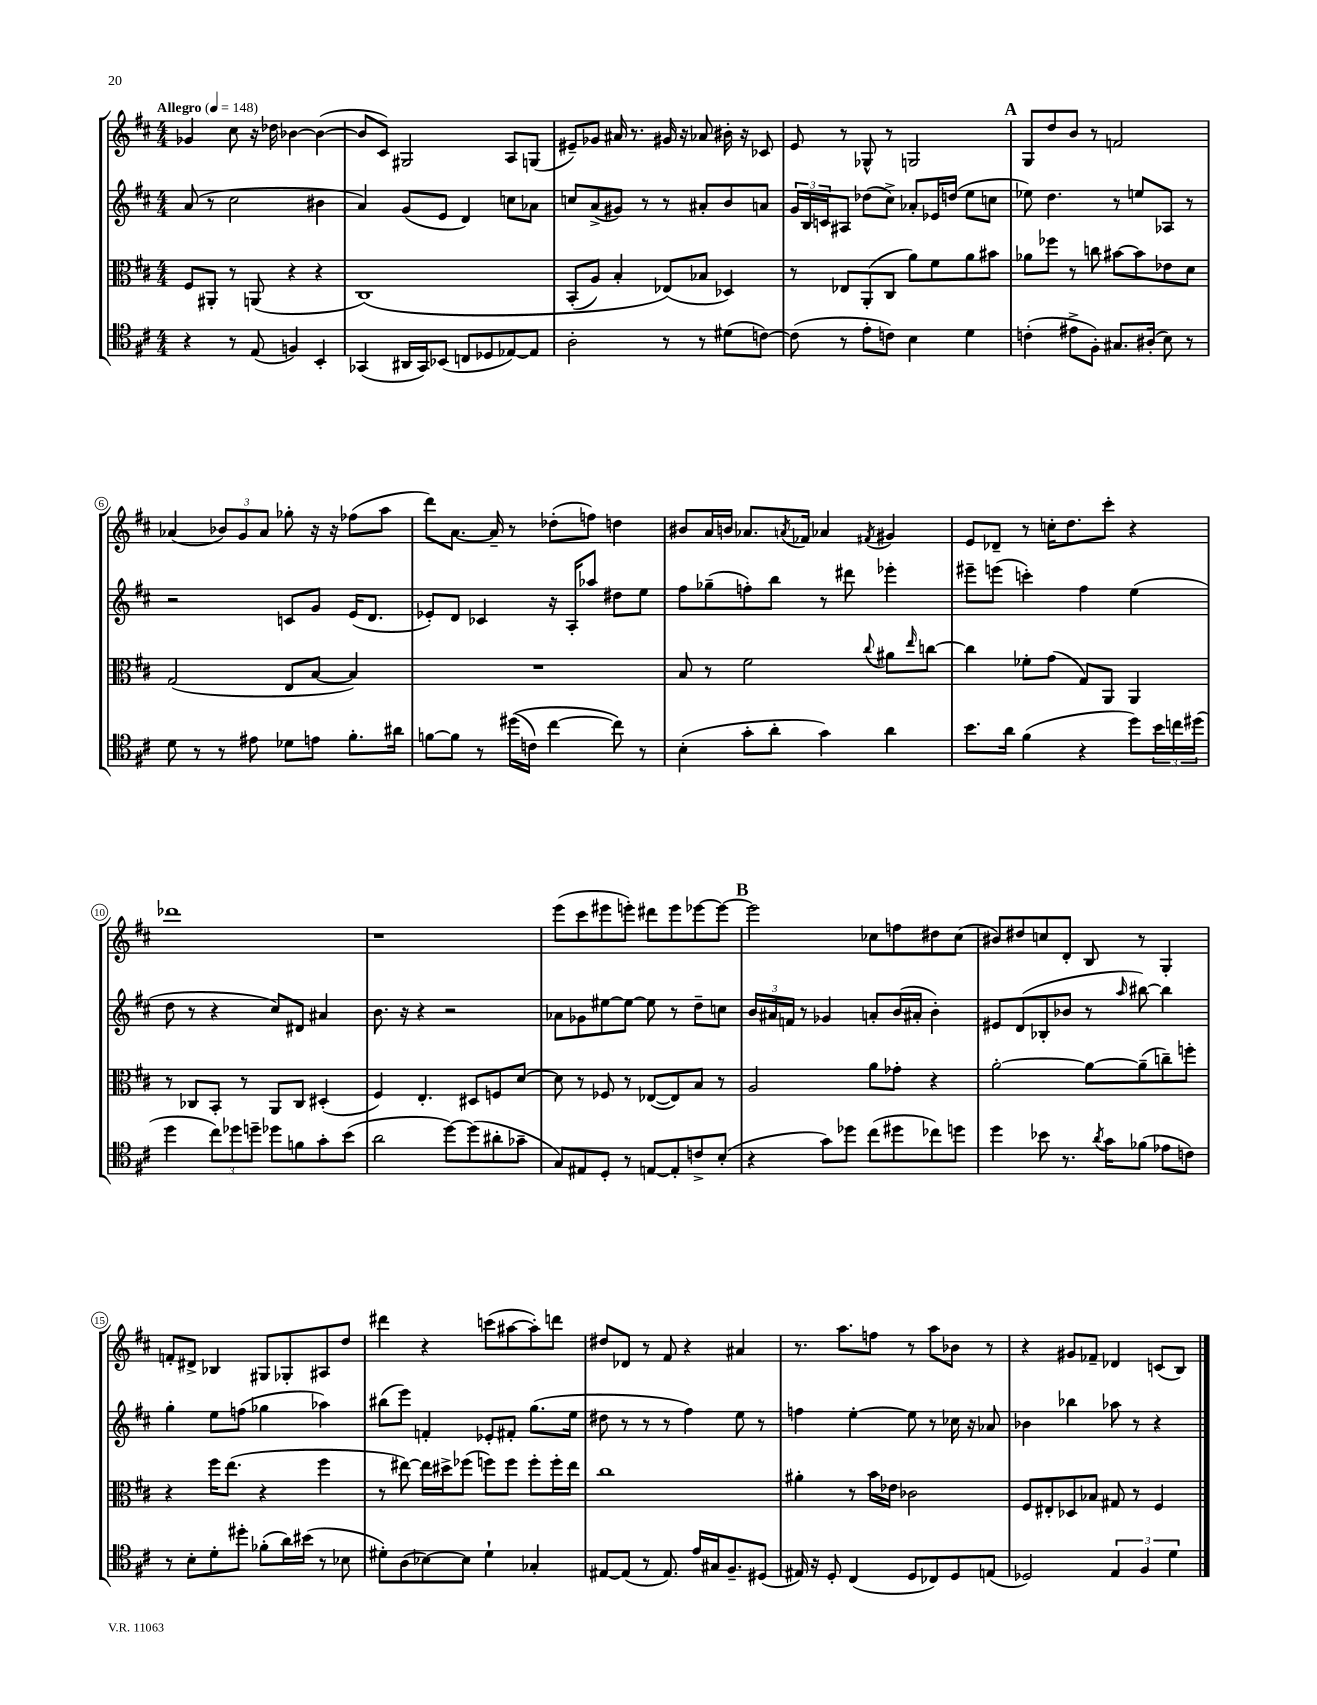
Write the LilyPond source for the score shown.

<<
\new StaffGroup <<
\new Staff = "s0" {
    \clef treble \key d \major \numericTimeSignature \time 4/4 \tempo "Allegro" 4 = 148
    ges'4 cis''8 r16 des''16 bes'4~ bes'4~( |
    bes'8 cis'8) gis2 a8 g8( |
    eis'8--) ges'8 ais'16 r8. gis'16 r16 aes'8 bis'16-. r16 ces'8 |
    e'8 r8 ges8-^ r8 g2 |
    \mark \markup { \bold "A" } g8 d''8 b'8 r8 f'2 |
    aes'4( \tuplet 3/2 { bes'8) g'8 aes'8 } ges''8-. r16 r16 fes''8( a''8 |
    d'''8) a'8.~ a'16-- r8 des''8-.( f''8) d''4 |
    bis'8 a'16 b'16 aes'8. \acciaccatura { a'8 } fes'16 aes'4 \acciaccatura { fis'8 } gis'4 |
    e'8 des'8-- r8 c''16-. d''8. cis'''8-. r4 |
    des'''1 |
    r1 |
    e'''8( cis'''8 eis'''8 e'''8-.) dis'''8 e'''8 ees'''8~ ees'''8~ |
    \mark \markup { \bold "B" } ees'''2 ces''8 f''8 dis''8 ces''8( |
    bis'8) dis''8 c''8 d'8-. b8 r8 g4-. |
    f'8-. dis'8-> bes4 gis8 ges8-. ais8 d''8 |
    dis'''4 r4 c'''8( ais''8~ ais''8-.) d'''8 |
    dis''8 des'8 r8 fis'8 r4 ais'4 |
    r8. a''8. f''8 r8 a''8 bes'8 r8 |
    r4 gis'8 fes'8-- des'4 c'8( b8) \bar "|." |
}
\new Staff = "s1" {
    \clef treble \key d \major \numericTimeSignature \time 4/4
    a'8( r8 cis''2 bis'4 |
    a'4) g'8( e'8 d'4) c''8 aes'8 |
    c''8 a'8->( gis'8) r8 r8 ais'8-. b'8 a'8 |
    \tuplet 3/2 { g'16 b16 c'16 } ais8 des''8( cis''8->) aes'8-. ees'16 d''16( e''8 c''8 |
    \mark \markup { \bold "A" } ees''8) d''4. r8 e''8 aes8 r8 |
    r2 c'8 g'8 e'16( d'8. |
    ees'8-.) d'8 ces'4 r16 a16-. aes''8 dis''8 e''8 |
    fis''8 ges''8--( f''8-.) b''8 r8 dis'''8 ees'''4-. |
    eis'''8-- e'''8( c'''4-.) fis''4 e''4( |
    d''8 r8 r4 cis''8) dis'8 ais'4 |
    b'8. r16 r4 r2 |
    aes'8 ges'8 eis''8~ eis''8~ eis''8 r8 d''8-- c''8 |
    \mark \markup { \bold "B" } \tuplet 3/2 { b'16 ais'16 f'16 } r8 ges'4 a'8-. b'16( ais'16-. b'4-.) |
    eis'8 d'8( bes8-. bes'8 r8 \grace { a''16 } bis''8~) bis''4 |
    g''4-. e''8 f''8( ges''4 aes''4) |
    bis''8( e'''8) f'4-. ees'8-. fis'8-. g''8.( e''16 |
    dis''8 r8 r8 r8 fis''4) e''8 r8 |
    f''4 e''4~-. e''8 r8 ces''16 r16 aes'8 |
    bes'4 bes''4 aes''8 r8 r4 \bar "|." |
}
\new Staff = "s2" {
    \clef alto \key d \major \numericTimeSignature \time 4/4
    fis8 ais,8-. r8 a,8( r4 r4 |
    cis1)\( |
    b,8-.( a8) b4-. ees8(\) bes8 des4) |
    r8 ees8 a,8-.( cis8 a'8) fis'8 a'8 bis'8 |
    \mark \markup { \bold "A" } aes'8 fes''8 r8 c''8 bis'8~ bis'8 ees'8 d'8 |
    g2( e8 b8~ b4) |
    R1 |
    b8 r8 fis'2 \appoggiatura { cis''8 } ais'8 \grace { e''16 } c''8~ |
    c''4 fes'8-. g'8( g8) a,8 a,4 |
    r8 ces8 b,8-. r8 a,8 ces8 dis4-.( |
    fis4) e4.-. dis8 f8 d'8~ |
    d'8 r8 fes8 r8 ees8~( ees8) b8 r8 |
    \mark \markup { \bold "B" } a2 a'8 ges'8-. r4 |
    a'2~-. a'8~ a'8--( c''8--) f''8-. |
    r4 fis''16 e''8.( r4 fis''4 |
    r8 eis''8~) eis''16 dis''16-> fes''8( f''8) f''8 f''8-. f''16-. eis''16 |
    cis''1 |
    ais'4-. r8 b'16 ees'16 ces'2 |
    fis8 eis8-. des8 bes8 gis8 r8 fis4 \bar "|." |
}
\new Staff = "s3" {
    \clef tenor \key d \major \numericTimeSignature \time 4/4
    r4 r8 e8( f4) b,4-. |
    ges,4( ais,16 ges,16) bes,8( c8 des8 ees8~) ees8 |
    a2-. r8 r8 dis'8( c'8~) |
    c'8( r8 e'8-. c'8) b4 d'4 |
    \mark \markup { \bold "A" } c'4-.( eis'8-> fis8-.) gis8. ais16-.( b8) r8 |
    d'8 r8 r8 eis'8 des'8 e'8 fis'8.-. ais'16 |
    f'8~ f'8 r8 dis''16(\( c'16) cis''4~ cis''8\) r8 |
    b4-.( g'8-. a'8-. g'4) a'4 |
    b'8. a'16 fis'4( r4 d''8) \tuplet 3/2 { b'16 c''16 dis''16( } |
    d''4 \tuplet 3/2 { cis''8) des''8 d''8-- } des''8 f'8 g'8-. b'8( |
    a'2 d''8~) d''8( ais'8-. ges'8-- |
    g8) eis8 d8-. r8 e8~ e8-. c'8-> b8-.( |
    \mark \markup { \bold "B" } r4 g'8) des''8 cis''8( dis''8 ces''8) d''8 |
    d''4 bes'8 r8. \acciaccatura { a'8 } g'16 fes'8( ees'8 c'8) |
    r8 b8-. d'8-. dis''8-. fes'8-.( a'16) bis'16( r8 bes8 |
    dis'8-.) a8( bes8~) bes8 dis'4-! ges4-. |
    eis8~ eis8( r8 eis8.) e'16 gis16 fis8.-- dis8( |
    eis16) r16 d8-. cis4( d8 ces8) d8 e8( |
    des2) \tuplet 3/2 { e4 fis4 d'4 } \bar "|." |
}
>>
>>
\layout { \context { \Score \override BarNumber.stencil = #(make-stencil-circler 0.1 0.3 ly:text-interface::print) } }
